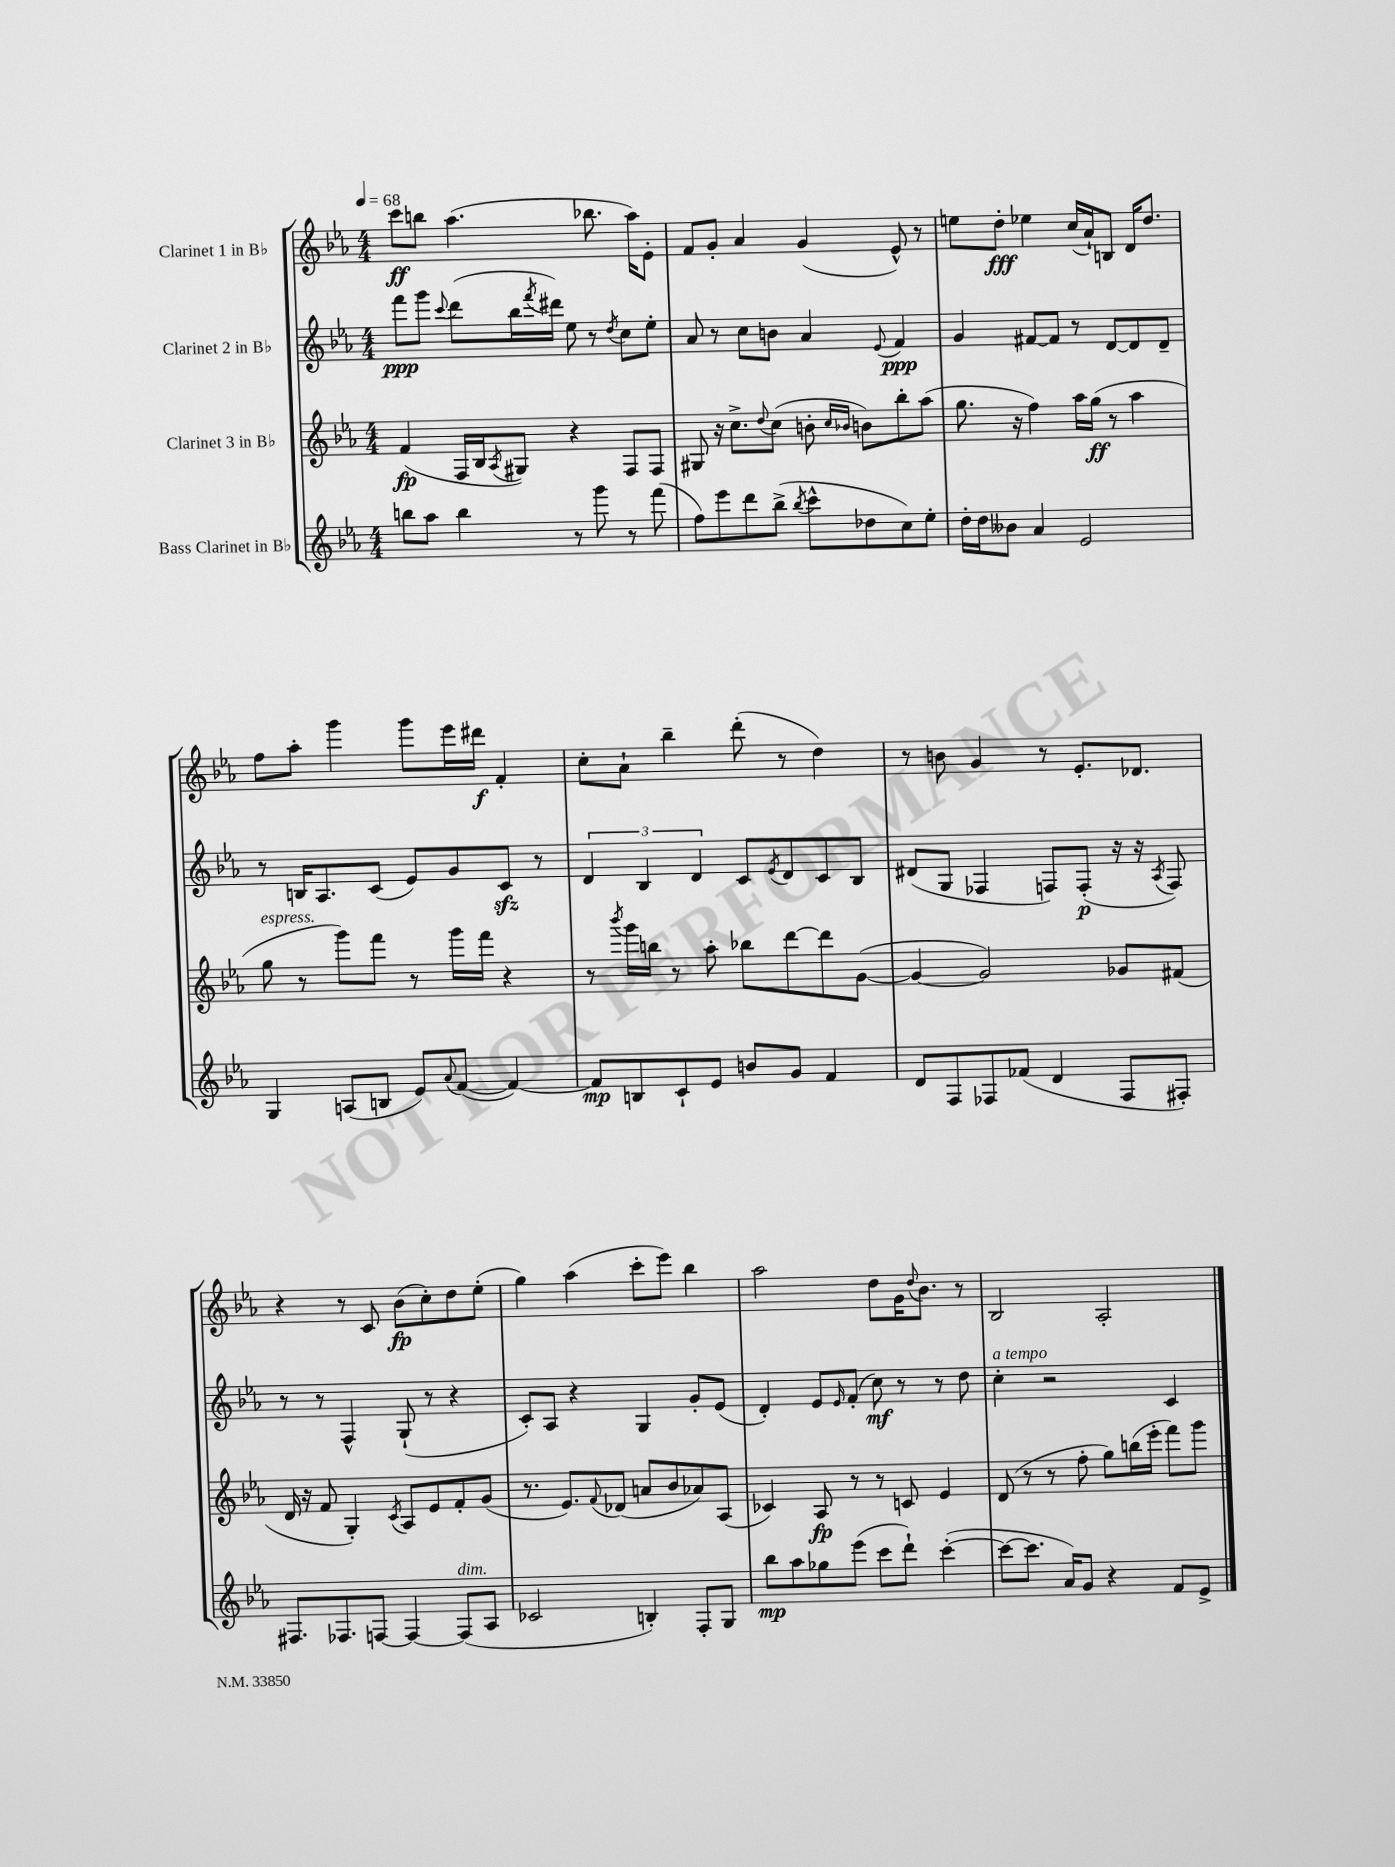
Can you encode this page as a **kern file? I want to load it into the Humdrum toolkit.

**kern	**dynam	**kern	**dynam	**kern	**dynam	**kern	**dynam
*part4	*part4	*part3	*part3	*part2	*part2	*part1	*part1
*staff4	*staff4	*staff3	*staff3	*staff2	*staff2	*staff1	*staff1
*I"Bass Clarinet in B♭	*	*I"Clarinet 3 in B♭	*	*I"Clarinet 2 in B♭	*	*I"Clarinet 1 in B♭	*
*clefG2	*	*clefG2	*	*clefG2	*	*clefG2	*
*k[b-e-a-]	*	*k[b-e-a-]	*	*k[b-e-a-]	*	*k[b-e-a-]	*
*M4/4	*	*M4/4	*	*M4/4	*	*M4/4	*
*MM68	*	*MM68	*	*MM68	*	*MM68	*
=1	=1	=1	=1	=1	=1	=1	=1
8bbn\L	.	(4f/	fp	8fff\L	ppp	8ccc\L	ff
8aa-\J	.	.	.	8ggg\J	.	8bbn\J	.
.	.	.	.	8qqccc/	.	.	.
4bb\	.	16F/LL	.	(8ddd\L	.	(4.aa-\	.
.	.	16B-/J	.	.	.	.	.
.	.	8qA-/	.	.	.	.	.
.	.	8G#X/J)	.	16bb-\L	.	.	.
.	.	.	.	8qfff/	.	.	.
.	.	.	.	16ddd#X\JJ)	.	.	.
8r	.	4r	.	8ee-\	.	.	.
8ggg\	.	.	.	8r	.	8.bb-X\	.
.	.	.	.	8qdd/	.	.	.
8r	.	8F/L	.	8cc\L	.	.	.
.	.	.	.	.	.	16aa-\KL)	.
(8fff\	.	8F/J	.	8ee-'\J	.	8e-'\J	.
=2	=2	=2	=2	=2	=2	=2	=2
8ff\L)	.	8G#X/	.	8a-/	.	8f/L	.
8eee-\	.	16r	.	8r	.	8g'/J	.
.	.	8.cc^\L	.	.	.	.	.
8ddd\	.	.	.	8cc\L	.	4a-/	.
.	.	8qqdd/	.	.	.	.	.
(8bb-^\J	.	(8cc\J	.	8bn\J	.	.	.
8qbb-/	.	.	.	.	.	.	.
8ccc^^\L	.	8bn'\	.	4a-/	.	(4g/	.
.	.	16qqcc/LL	.	.	.	.	.
.	.	16qqb-X/JJ	.	.	.	.	.
8dd-X\	.	8bn\L)	.	.	.	.	.
.	.	.	.	8qqe-/	.	.	.
8cc\)	.	8bb-'\	.	4f/	ppp	8e-^^/)	.
8ee-'\J	.	(8aa-\J	.	.	.	8r	.
=3	=3	=3	=3	=3	=3	=3	=3
16dd'\LL	.	8.gg\	.	4g/	.	8een\L	.
16dd\J	.	.	.	.	.	.	.
8b--X\J	.	.	.	.	.	8dd'\J	fff
.	.	16r	.	.	.	.	.
4a-/	.	4ff\)	.	[8f#X/L	.	4ee-X\	.
.	.	.	.	8f#/J]	.	.	.
2e-/	.	16aa-\LL	.	8r	.	(16cc/LL	.
.	.	(16gg\JJ	ff	.	.	16a-`/J)	.
.	.	8r	.	[8d/L	.	8Bn/J	.
.	.	4aa-\	.	8d/]	.	16d/KL	.
.	.	.	.	.	.	8.dd/J	.
.	.	.	.	8d~/J	.	.	.
!!LO:LB:g=z
=4	=4	=4	=4	=4	=4	=4	=4
!	!	!LO:TX:a:i:t=espress.	!	!	!	!	!
4G/	.	8gg\	.	8r	.	8ff\L	.
.	.	8r	.	16Bn/KL	.	8aa-'\J	.
.	.	.	.	8.A-/	.	.	.
(8An/L	.	8ggg\L)	.	.	.	4ggg\	.
8Bn/J	.	8fff\J	.	(8c/J	.	.	.
8e-/L)	.	8r	.	8e-/L)	.	8ggg\L	.
8qqa-/	.	.	.	.	.	.	.
([8f/J	.	16ggg\LL	.	8g/	.	16eee-\L	.
.	.	16fff\JJ	.	.	.	16ddd#X\JJ	f
4f/_)	.	4r	.	8czz/J	.	4f'/	.
.	.	.	.	8r	.	.	.
=5	=5	=5	=5	=5	=5	=5	=5
8f/L]	mp	8r	.	6d/	.	8cc'\L	.
.	.	8qbbb-/	.	.	.	.	.
8Bn/	.	16ggg\LL	.	.	.	8a-`\J	.
.	.	.	.	6B-/	.	.	.
.	.	16bbn\JJ	.	.	.	.	.
8c`/	.	8r	.	.	.	4bb-~\	.
.	.	.	.	6d/	.	.	.
8e-/J	.	8aa-'\	.	.	.	.	.
8bn/L	.	8bb-X\L	.	8c/L	.	(8ddd'\	.
.	.	.	.	8qe-/	.	.	.
8g/J	.	[8ddd\	.	8d/	.	8r	.
4f/	.	8ddd\]	.	8c/	.	4dd\)	.
.	.	([8g\J	.	8B-/J	.	.	.
=6	=6	=6	=6	=6	=6	=6	=6
8d/L	.	4g/_	.	(8d#X/L	.	8r	.
8F/	.	.	.	8G/J	.	8bn\	.
8F-X/	.	2g/])	.	4F-X/	.	4g/	.
(8f-X/J	.	.	.	.	.	.	.
4d/	.	.	.	8Fn/L)	.	8r	.
.	.	.	.	(8F'/J	p	8.e-'/L	.
8F-/L	.	8g-X/L	.	16r	.	.	.
.	.	.	.	16r	.	8.d-X/J	.
.	.	.	.	8qA-/	.	.	.
8F#X'/J)	.	(8f#X/J	.	8F/)	.	.	.
!!LO:LB:g=z
=7	=7	=7	=7	=7	=7	=7	=7
8.F#X/L	.	16d/	.	8r	.	4r	.
.	.	16r	.	.	.	.	.
.	.	8f/	.	8r	.	.	.
8.F-X/	.	.	.	.	.	.	.
.	.	4G'/)	.	4F^^/	.	8r	.
[8Fn/J	.	.	.	.	.	8c/	.
.	.	8qc/	.	.	.	.	.
4F/_	.	8A-/L	.	(8G`/	.	(8b-\L	fp
.	.	8e-/	.	8r	.	8cc'\)	.
!LO:TX:a:i:t=dim.	!	!	!	!	!	!	!
(8F/L]	.	8f'/	.	4r	.	8dd\	.
8A-/J	.	(8g/J	.	.	.	(8ee-'\J	.
=8	=8	=8	=8	=8	=8	=8	=8
2c-X/	.	8.r	.	8c'/L)	.	4gg\)	.
.	.	.	.	8A-/J	.	.	.
.	.	8.e-/L)	.	.	.	.	.
.	.	.	.	4r	.	(4aa-\	.
.	.	8qqf/	.	.	.	.	.
.	.	(8d-X/J	.	.	.	.	.
4Bn'/)	.	8an/L	.	4G/	.	8ccc'\L	.
.	.	8b-/	.	.	.	8eee-\J)	.
8F'/L	.	8a-X/)	.	8g'/L	.	4bb-\	.
8G/J	.	(8A-/J	.	(8e-/J	.	.	.
=9	=9	=9	=9	=9	=9	=9	=9
8bb-\L	mp	4c-X/)	.	4d'/)	.	2aa-\	.
8aa-\	.	.	.	.	.	.	.
8gg-X\	.	8A-/	fp	8e-/L	.	.	.
.	.	.	.	16qqe-/	.	.	.
(8eee-\J	.	8r	.	(8f'/J	.	.	.
8ccc\L	.	8r	.	8cc\)	mf	8dd\L	.
8ddd`\J)	.	8cn/	.	8r	.	16g\K	.
.	.	.	.	.	.	8qqdd/	.
.	.	.	.	.	.	8.b-\J	.
([4ccc'\	.	4e-/	.	8r	.	.	.
.	.	.	.	8dd\	.	8r	.
=10	=10	=10	=10	=10	=10	=10	=10
!	!	!	!	!LO:TX:a:i:t=a tempo	!	!	!
8ccc\L_	.	(8d/	.	4cc'\	.	2B-/	.
8.ccc\J]	.	8r	.	.	.	.	.
.	.	8r	.	2r	.	.	.
16a-/KL)	.	.	.	.	.	.	.
8g/J	.	8ff'\	.	.	.	.	.
4r	.	8gg\L)	.	.	.	2A-'/	.
.	.	(16bbn\L	.	.	.	.	.
.	.	16eee-'\JJ	.	.	.	.	.
8f/L	.	8fff\L)	.	4c/	.	.	.
8e-^/J	.	8ggg\J	.	.	.	.	.
==	==	==	==	==	==	==	==
*-	*-	*-	*-	*-	*-	*-	*-
